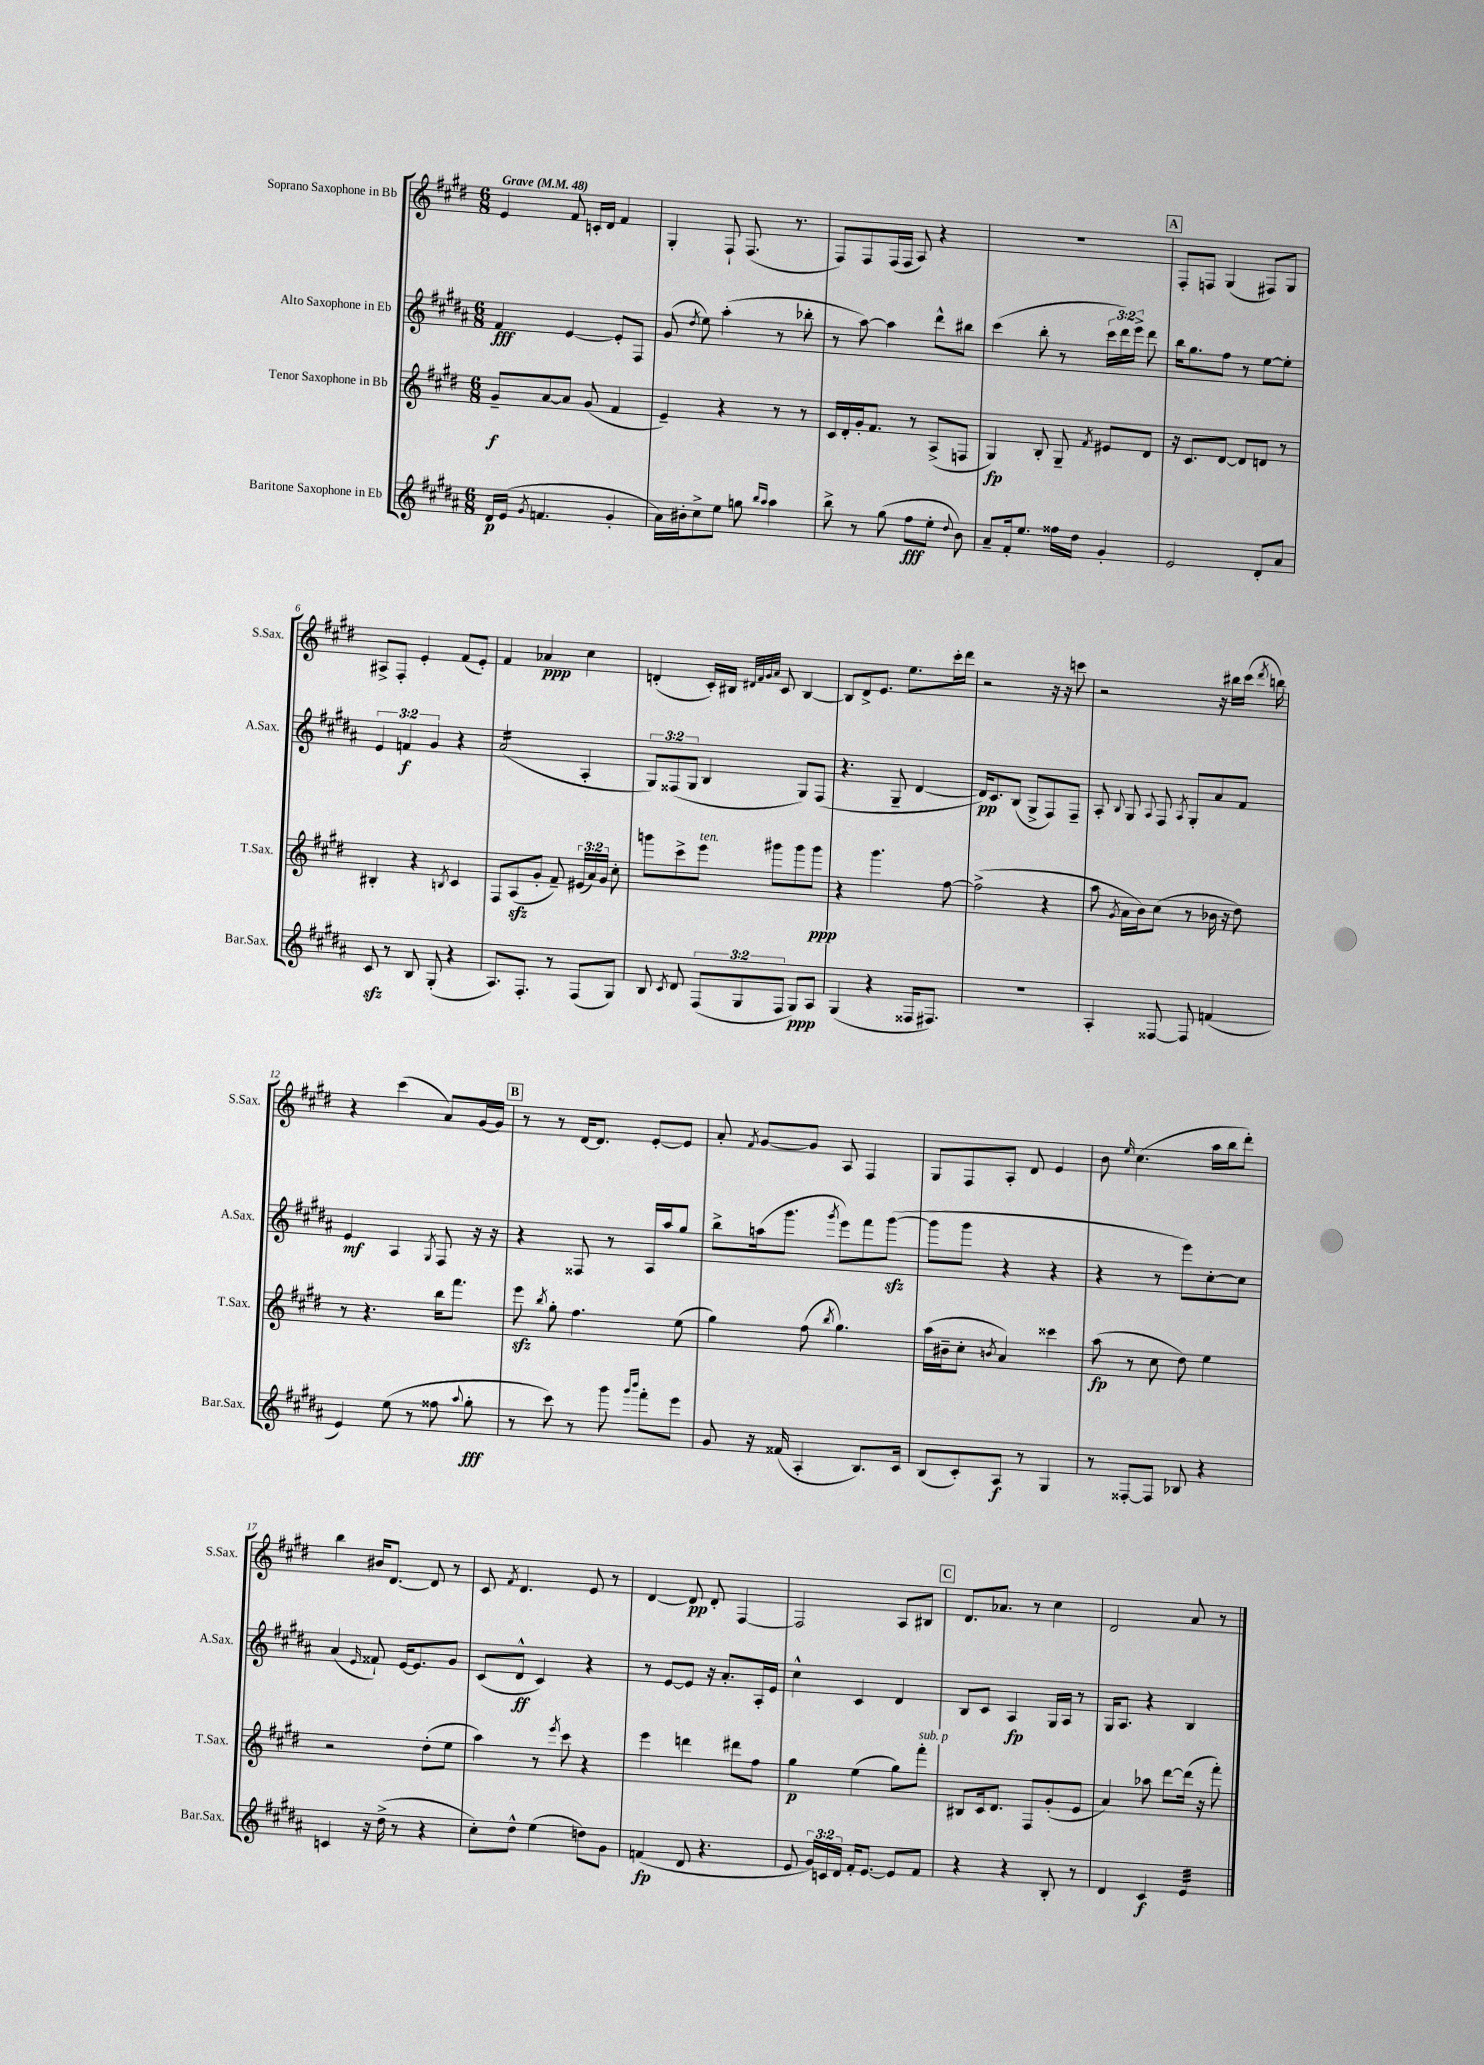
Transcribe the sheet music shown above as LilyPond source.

<<
\new StaffGroup <<
\new Staff = "s0" \with { instrumentName = "Soprano Saxophone in Bb" shortInstrumentName = "S.Sax." } {
    \clef treble \key e \major \numericTimeSignature \time 6/8 \tempo "Grave" 4 = 48
    \autoBeamOff e'4 fis'8 c'16[-. dis'16] fis'4 |
    gis4-. fis8-! fis8.( r8. |
    fis8[) fis8 fis16( fis16] a8) r4 |
    R2. |
    \mark \markup { \box "A" } fis8[-. f8] gis4( fis8[) gis8] |
    ais8[-> fis8]-. e'4-. fis'8[( e'8]-.) |
    fis'4 aes'4\ppp cis''4 |
    d'4-.( cis'16[-.) bis16] \grace { dis'32[ fis'32 gis'32 a'32] } cis'8 bis4~ |
    bis8[ dis'8-> e'8.] e''8.[ cis'''16-. dis'''16] |
    r2 r16 r16 c'''8 |
    r2 r16 bis''16[ cis'''16]( \acciaccatura { dis'''8 } b''16) |
    r4 cis'''4( a'8[) gis'16~ gis'16] |
    \mark \markup { \box "B" } r8 r8 dis'16[~ dis'8.] e'8[~-. e'8] |
    a'8-. \acciaccatura { fis'8 } gis'8[~ gis'8] a8 fis4 |
    gis8[ fis8 a8]-. dis'8 e'4 |
    b'8 \grace { e''16 } cis''4.( a''16[ b''16 dis'''8]-.) |
    b''4 bis'16[ dis'8.]~ dis'8 r8 |
    cis'8 \acciaccatura { fis'8 } dis'4. e'8 r8 |
    dis'4~ dis'8\pp dis'8-. fis4~ |
    fis2 a8[ bis8] |
    \mark \markup { \box "C" } dis'8.[ aes'8.] r8 cis''4 |
    dis'2 a'8 r8 \bar "|." |
}
\new Staff = "s1" \with { instrumentName = "Alto Saxophone in Eb" shortInstrumentName = "A.Sax." } {
    \clef treble \key b \major \numericTimeSignature \time 6/8 \override Staff.TupletNumber.text = #tuplet-number::calc-fraction-text
    \autoBeamOff fis'4\fff e'4~ e'8[-. fis8] |
    gis'8( \acciaccatura { dis''8 } e''8) ais''4-.( r8 bes''8-. |
    r8 ais''8~) ais''4 dis'''8[-^ bis''8] |
    cis'''4( b''8-. r8 \tuplet 3/2 { cis'''16[ dis'''16) e'''16]-> } dis'''8 |
    \mark \markup { \box "A" } b''16[ gis''8. fis''8] r8 e''8[~ e''8]-. |
    \tuplet 3/2 { e'4 f'4\f gis'4 } r4 |
    ais'2:16( ais4-. |
    \tuplet 3/2 { gis8[) fisis8( gis8] } b4 gis8[) fisis8]( |
    r4. gis8-- dis'4~ |
    dis'16[\pp) cis'8. b8]( gis8[-> fis8) fis8]-- |
    ais8-. \appoggiatura { b8 } gis8 \appoggiatura { ais8 } fis8 \acciaccatura { ais8 } gis8[-. ais'8 fis'8] |
    e'4\mf ais4 \acciaccatura { gis8 } fis8 r16 r16 |
    \mark \markup { \box "B" } r4 fisis8 r8 ais16[ ais''16 gis''8] |
    b''8[-> a''16( gis'''8.] \acciaccatura { gis'''8 } e'''8[) fis'''8 gis'''8]~\sfz( |
    gis'''8[ gis'''8] r4 r4 |
    r4 r8 e'''8[) cis''8~-. cis''8] |
    ais'4( \grace { e'16 } fisis'8-!) e'16[~ e'8. gis'8] |
    cis'8[( dis'8]-^\ff cis'4) r4 |
    r8 e'8[~ e'8] r16 ais'8.[-. ais16-. e'16] |
    cis''4-^ cis'4 dis'4 |
    \mark \markup { \box "C" } b8[ cis'8] ais4\fp gis16[ ais16] r8 |
    gis16[ ais8.] r4 b4 \bar "|." |
}
\new Staff = "s2" \with { instrumentName = "Tenor Saxophone in Bb" shortInstrumentName = "T.Sax." } {
    \clef treble \key e \major \numericTimeSignature \time 6/8 \override Staff.TupletNumber.text = #tuplet-number::calc-fraction-text
    \autoBeamOff gis'8[--\f a'8~ a'8] gis'8( fis'4 |
    e'4--) r4 r8 r8 |
    cis'16[ dis'16-. gis'16-. fis'8.] r8 a8[->( f8] |
    gis4\fp) b8-. gis8-- \acciaccatura { fis'8 } eis'8[ dis'8] |
    \mark \markup { \box "A" } r16 cis'8.[ dis'8]~ dis'8[ d'8] r8 |
    bis4-. r4 \acciaccatura { b8 } cis'4 |
    fis8[ a8\sfz( gis'8]-. fis'8--) \tuplet 3/2 { eis'16[( a'16) gis'16] } cis''8-. |
    g'''8[ cis'''8-> e'''8]^\markup { \italic "ten." } gis'''8[ gis'''8 gis'''8]\ppp |
    r4 gis'''4. fis''8~ |
    fis''2->( r4 |
    a''8 \acciaccatura { gis'8 } a'16[ b'16) cis''8]( r8 bes'16 r16 dis''8) |
    r8 r4. b''16[ fis'''8.] |
    \mark \markup { \box "B" } e'''8\sfz \acciaccatura { b''8 } gis''8-. fis''4. e''8( |
    gis''4) fis''8( \acciaccatura { b''8 } gis''4.) |
    a''16[( bis'16-- cis''8]-. \acciaccatura { b'8 } a'4) cisis'''4 |
    a''8\fp( r8 cis''8 dis''8) e''4 |
    r2 dis''8[-.( e''8] |
    a''4) r8 \acciaccatura { e'''8 } cis'''8 r4 |
    e'''4 d'''4 dis'''8[ fis''8] |
    gis''4\p e''4( gis''8[) fis'''8]-.^\markup { \italic "sub. p" } |
    \mark \markup { \box "C" } bis8[ cis'16 dis'8.] fis8[ gis'8-.( e'8] |
    a'4) aes''8 dis'''8[~ dis'''16]( r16 fis'''8-.) \bar "|." |
}
\new Staff = "s3" \with { instrumentName = "Baritone Saxophone in Eb" shortInstrumentName = "Bar.Sax." } {
    \clef treble \key b \major \numericTimeSignature \time 6/8 \override Staff.TupletNumber.text = #tuplet-number::calc-fraction-text
    \autoBeamOff dis'16[\p e'16]( \acciaccatura { gis'8 } f'4. gis'4-. |
    ais'16[) bis'16-. cis''8-> e''8] g''8 \grace { b''16[ ais''16] } ais''4 |
    b''8-> r8 gis''8( fis''8[\fff e''8]-. \appoggiatura { dis''8 } b'8) |
    ais'8[-- fis'16-. e''8.] fisis''16[ dis''16] gis'4-. |
    \mark \markup { \box "A" } e'2 dis'8[-. ais'8] |
    cis'8\sfz r8 b8 gis8-.( r4 |
    ais8.[) fis8.]-. r8 fis8[( gis8]) |
    b8 \acciaccatura { cis'8 } dis'8 \tuplet 3/2 { fis8[( gis8 fis8] } gis8[\ppp) ais8] |
    gis4( r4 fisis16[ fis8.]) |
    r2. |
    ais4-. fisis8~ fisis8 f'4( |
    e'4) e''8( r8 fisis''8 \appoggiatura { ais''8 } gis''8-.\fff |
    \mark \markup { \box "B" } r8 cis'''8) r8 gis'''8 \grace { gis'''16[ b'''16] } fis'''8[-. e'''8] |
    gis'8 r16 fisis'16( ais4-. b8.[) cis'16] |
    b8[( cis'8-.) ais8]\f r8 gis4 |
    r8 fisis8[~-. fisis8] bes8 r4 |
    c'4 r16 dis''16->( r8 r4 |
    cis''8[-.) dis''8]-^ e''4( d''8[) gis'8] |
    f'4\fp( dis'8 r4. |
    e'8 \tuplet 3/2 { gis'16[) c'16 dis'16] } fis'16[-. e'8.]~ e'8[ fis'8] |
    \mark \markup { \box "C" } r4 r4 b8-. r8 |
    dis'4 cis'4\f e'4:32 \bar "|." |
}
>>
>>
